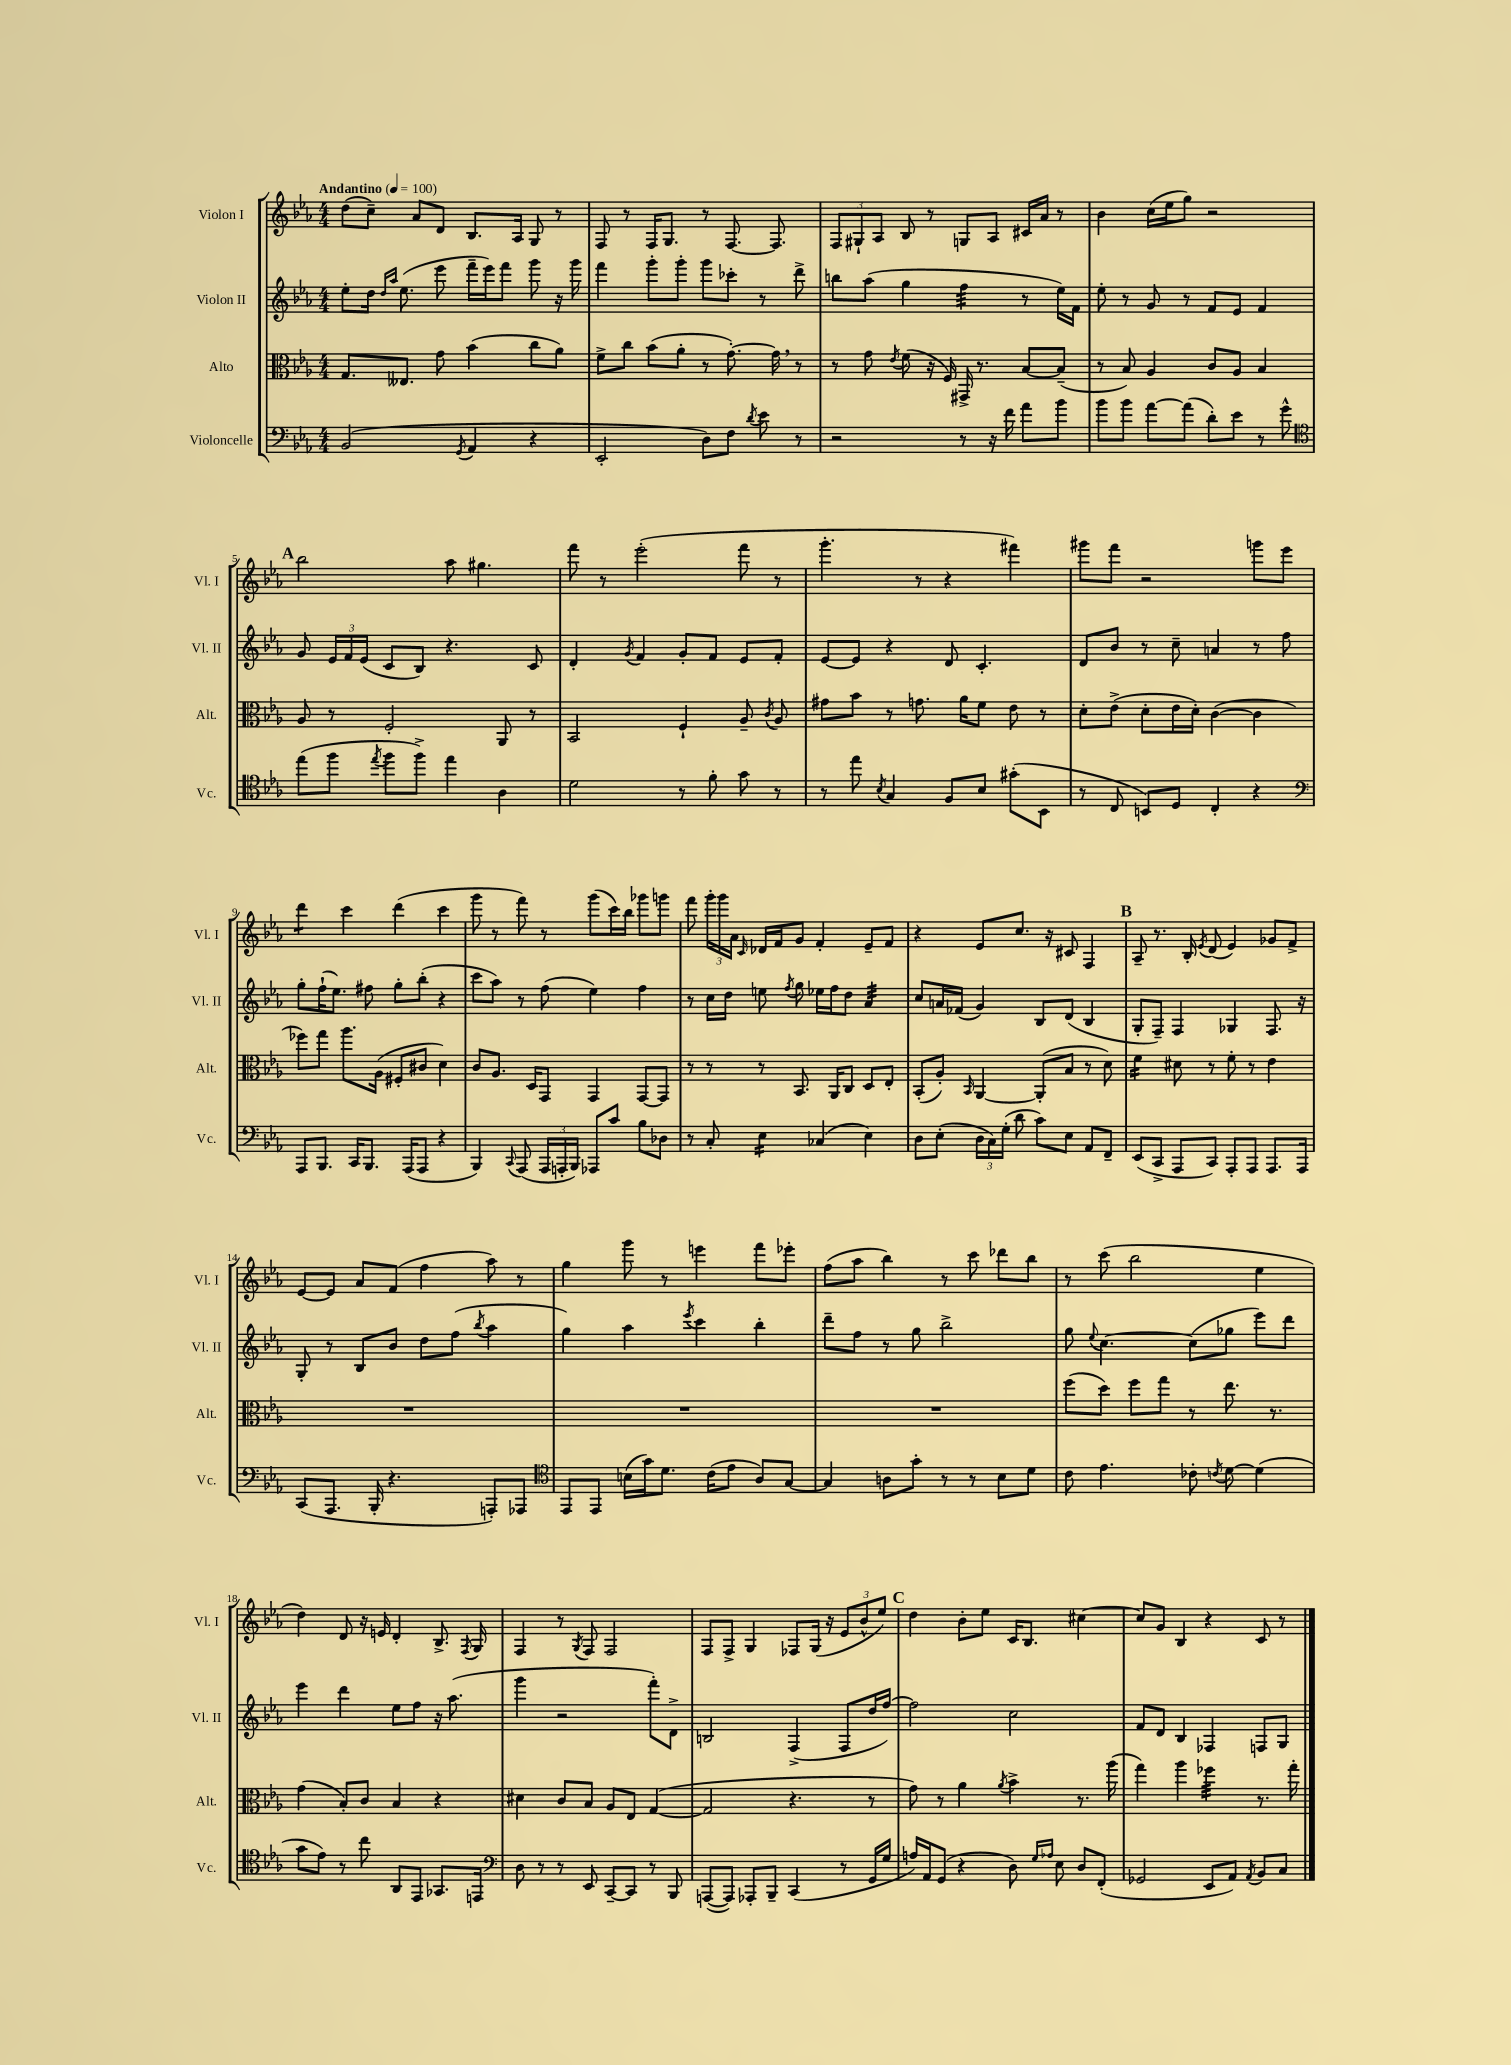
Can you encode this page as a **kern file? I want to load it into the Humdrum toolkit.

**kern	**kern	**kern	**kern
*staff4	*staff3	*staff2	*staff1
*clefF4	*clefC3	*clefG2	*clefG2
*k[b-e-a-]	*k[b-e-a-]	*k[b-e-a-]	*k[b-e-a-]
*M4/4	*M4/4	*M4/4	*M4/4
*MM100	*MM100	*MM100	*MM100
(2BB-	8.G	8ee-'	(8dd
.	.	16dd	8cc~)
.	.	16qqdd	.
.	.	16qqaa-	.
.	8.E--	(8.ee-	.
.	.	.	8a-
.	8g	8eee-	8d
8qGG	.	.	.
4AA-	(4b-	16fff~	8.B-
.	.	16eee-)	.
.	.	8fff	.
.	.	.	16A-
4r	8cc	8ggg	8G
.	8a-)	16r	8r
.	.	16ggg	.
=	=	=	=
2EE-'	8f^	4fff	8F
.	8cc	.	8r
.	(8b-	8ggg'	16F
.	.	.	8.G
.	8a-'	8ggg'	.
8D)	8r	8ggg	8r
8F	[8.g')	8ccc-'	[8.F
8qd	.	.	.
8e-	.	8r	.
.	16g]	.	8.F]
8r	8r	8ddd^	.
=	=	=	=
2r	8r	8bb	12F
.	.	.	12G#`
.	8g	(8aa-	.
.	.	.	12A-
.	8qe-	.	.
.	(8f	4gg	8B-
.	16r	.	8r
.	16F)	.	.
8r	16GG#^	4ff	8G
.	8.r	.	.
16r	.	.	8A-
16f	.	.	.
8a-	[8B-	8r	16c#
.	.	.	16a-
8b-	(8B-~]	16ee-)	8r
.	.	16f	.
=	=	=	=
8b-	8r	8ee-'	4b-
8b-	8B-)	8r	.
[8a-	4A-	8g	(16cc
.	.	.	16ee-
(8a-]	.	8r	8gg)
8d')	8c	8f	2r
8e-	8A-	8e-	.
8r	4B-	4f	.
8g^^	.	.	.
=	=	=	=
*clefC4	*	*	*
(8ee-	8A-	8g	2bb-
8ff	8r	24e-	.
.	.	24f	.
.	.	(24e-	.
8qee-	.	.	.
8ff	2F'	8c	.
8ff^)	.	8B-)	.
4ee-	.	4.r	8aa-
.	.	.	4.gg#
4A-	8AA-	.	.
.	8r	8c	.
=	=	=	=
2d	2BB-	4d'	8fff
.	.	.	8r
.	.	8qg	.
.	.	4f	(2eee-'
8r	4F`	8g'	.
8f'	.	8f	.
8g	8A-~	8e-	8fff
.	8qc	.	.
8r	8A-	8f'	8r
=	=	=	=
8r	8g#	[8e-	4.ggg'
8ee-	8b-	8e-]	.
8qB-	.	.	.
4G	8r	4r	.
.	8.g	.	8r
8F	.	8d	4r
.	16a-	.	.
8B-	8f	4.c'	.
(8g#'	8e-	.	4fff#)
8BB-	8r	.	.
=	=	=	=
8r	8d'	8d	8ggg#
8C	(8e-^	8b-	8fff
8BB)	8d'	8r	2r
8D	16e-	8cc~	.
.	16d')	.	.
4C'	([4c	4a	.
4r	4c]	8r	8ggg
.	.	8ff	8eee-
=	=	=	=
*clefF4	*	*	*
8AAA-	8ff-)	8gg'	4ddd
8.BBB-	8gg	(16ff`	.
.	.	8.ee-)	.
.	8.aa-	.	4ccc
16CC	.	.	.
8.BBB-	.	8ff#	.
.	(16A-	.	.
.	8F#'	8gg'	(4ddd
(16AAA-	.	.	.
8AAA-	8c#	(8bb-'	.
4r	4d)	4r	4ccc
=	=	=	=
4BBB-)	8c	8ccc	8ggg
.	8.A-	8aa-)	8r
8qqCC	.	.	.
(8AAA-	.	8r	8fff)
.	16D	.	.
24AAA-	8GG	(8ff	8r
24AAA'	.	.	.
24BBB-)	.	.	.
8AAA-	4GG	4ee-)	(8ggg
8c	.	.	16ccc)
.	.	.	16bb-
8B-	[8GG	4ff	8ggg-
8D-	8GG]	.	8ggg
=	=	=	=
8r	8r	8r	8fff
8C'	8r	16cc	24ggg'
.	.	.	24ggg
.	.	16dd	.
.	.	.	24a-
.	.	.	16qqc
4E-	8r	8ee	16d-
.	.	.	16f
.	.	8qff	.
.	8.BB-	8gg	8g
(4C-	.	16ee-	4f'
.	16AA-	16ff	.
.	8C	8dd	.
4E-)	8D	4a-	8e-~
.	8E-'	.	8f
=	=	=	=
8D	(8BB-'	8cc	4r
(8E-'	8A-')	16a	.
.	.	(16f-	.
.	16qqBB-	.	.
24D	[4AA-	4g)	8e-
24C)	.	.	.
(24G'	.	.	.
8d	.	.	8.cc
8c)	(8AA-']	8B-	.
.	.	.	16r
8E-	8B-	(8d	8c#
8AA-	8r	4B-	4F
8FF~	8d)	.	.
=	=	=	=
(8EE-	4f	8G'	8A-~
8CC^	.	8F~)	8.r
8AAA-	8d#	4F	.
.	.	.	16B-'
.	.	.	8qe-
8CC)	8r	.	(8d
8AAA-'	8f'	4G-	4e-)
8AAA-	8r	.	.
8.AAA-	4e-	8.F	8g-
.	.	.	8f^
16AAA-	.	16r	.
=	=	=	=
(8CC	1r	8G'	[8e-
8.AAA-	.	8r	8e-]
.	.	8B-	8a-
16BBB-'	.	.	.
4.r	.	8b-	(8f
.	.	8dd	4ff
.	.	(8ff	.
.	.	8qbb-	.
8AAA')	.	4aa-	8aa-)
8AAA-	.	.	8r
=	=	=	=
*clefC4	*	*	*
8EE-	1r	4gg)	4gg
8EE-	.	.	.
(16B	.	4aa-	8ggg
16g)	.	.	.
8.d	.	.	8r
.	.	8qeee-	.
.	.	4ccc	4eee
(16c	.	.	.
8e-	.	.	.
8A-)	.	4bb-'	8fff
[8G	.	.	8eee-'
=	=	=	=
4G]	1r	8ddd~	(8ff
.	.	8ff	8aa-
8A	.	8r	4bb-)
8g'	.	8gg	.
8r	.	2bb-^	8r
8r	.	.	8ccc
8B-	.	.	8ddd-
8d	.	.	8bb-
=	=	=	=
8c	(8ff	8gg	8r
.	.	8qqee-	.
4.e-	8dd)	[4.cc	(8ccc
.	8ff	.	2bb-
.	8gg	.	.
8c-'	8r	(8cc]	.
8qc	.	.	.
[8d	8.ee-	8gg-	.
(4d]	.	8eee-)	4ee-
.	8.r	.	.
.	.	8ddd	.
=	=	=	=
8g	(4g	4eee-	4dd)
8e-)	.	.	.
8r	8B-')	4ddd	8d
8cc	8c	.	16r
.	.	.	16e
8AA-	4B-	8ee-	4d'
8EE-	.	8ff	.
8.GG-	4r	16r	8.B-^
.	.	(8.aa-	.
.	.	.	8qF
16EE	.	.	16G
=	=	=	=
*clefF4	*	*	*
8D	4d#	4ggg	4F
8r	.	.	.
8r	8c	2r	8r
.	.	.	8qG
8EE-	8B-	.	8F
[8CC~	8A-	.	2F
8CC]	8E-	.	.
8r	([4G	8fff')	.
8BBB-	.	8d^	.
=	=	=	=
([8AAA	2G]	2B	8F
8AAA])	.	.	8F^
8AAA-'	.	.	4G
8BBB-~	.	.	.
(4CC	4.r	(4F^	8F-
.	.	.	(16G
.	.	.	16r
8r	.	8F	12e-
.	.	.	12b-^^
16GG	8r	16dd	.
.	.	.	12ee-)
16G	.	[16ff)	.
=	=	=	=
16A)	8g)	2ff]	4dd
16AA-	.	.	.
(8GG	8r	.	.
4r	4a-	.	8b-'
.	.	.	8ee-
.	8qa-	.	.
8D)	4b-^	2cc	16c
.	.	.	8.B-
16qqG	.	.	.
16qqA-	.	.	.
8E-	.	.	.
8D	8.r	.	[4cc#
(8FF'	.	.	.
.	(16aa-	.	.
=	=	=	=
2GG-	4gg)	8f	8cc#]
.	.	8d	8g
.	4aa-	4B-	4B-
8EE-	4ff-	4F-	4r
8AA-)	.	.	.
8qAA-	.	.	.
8BB-	8.r	8F	8c
8C	.	8G	8r
.	16gg'	.	.
==	==	==	==
*-	*-	*-	*-
